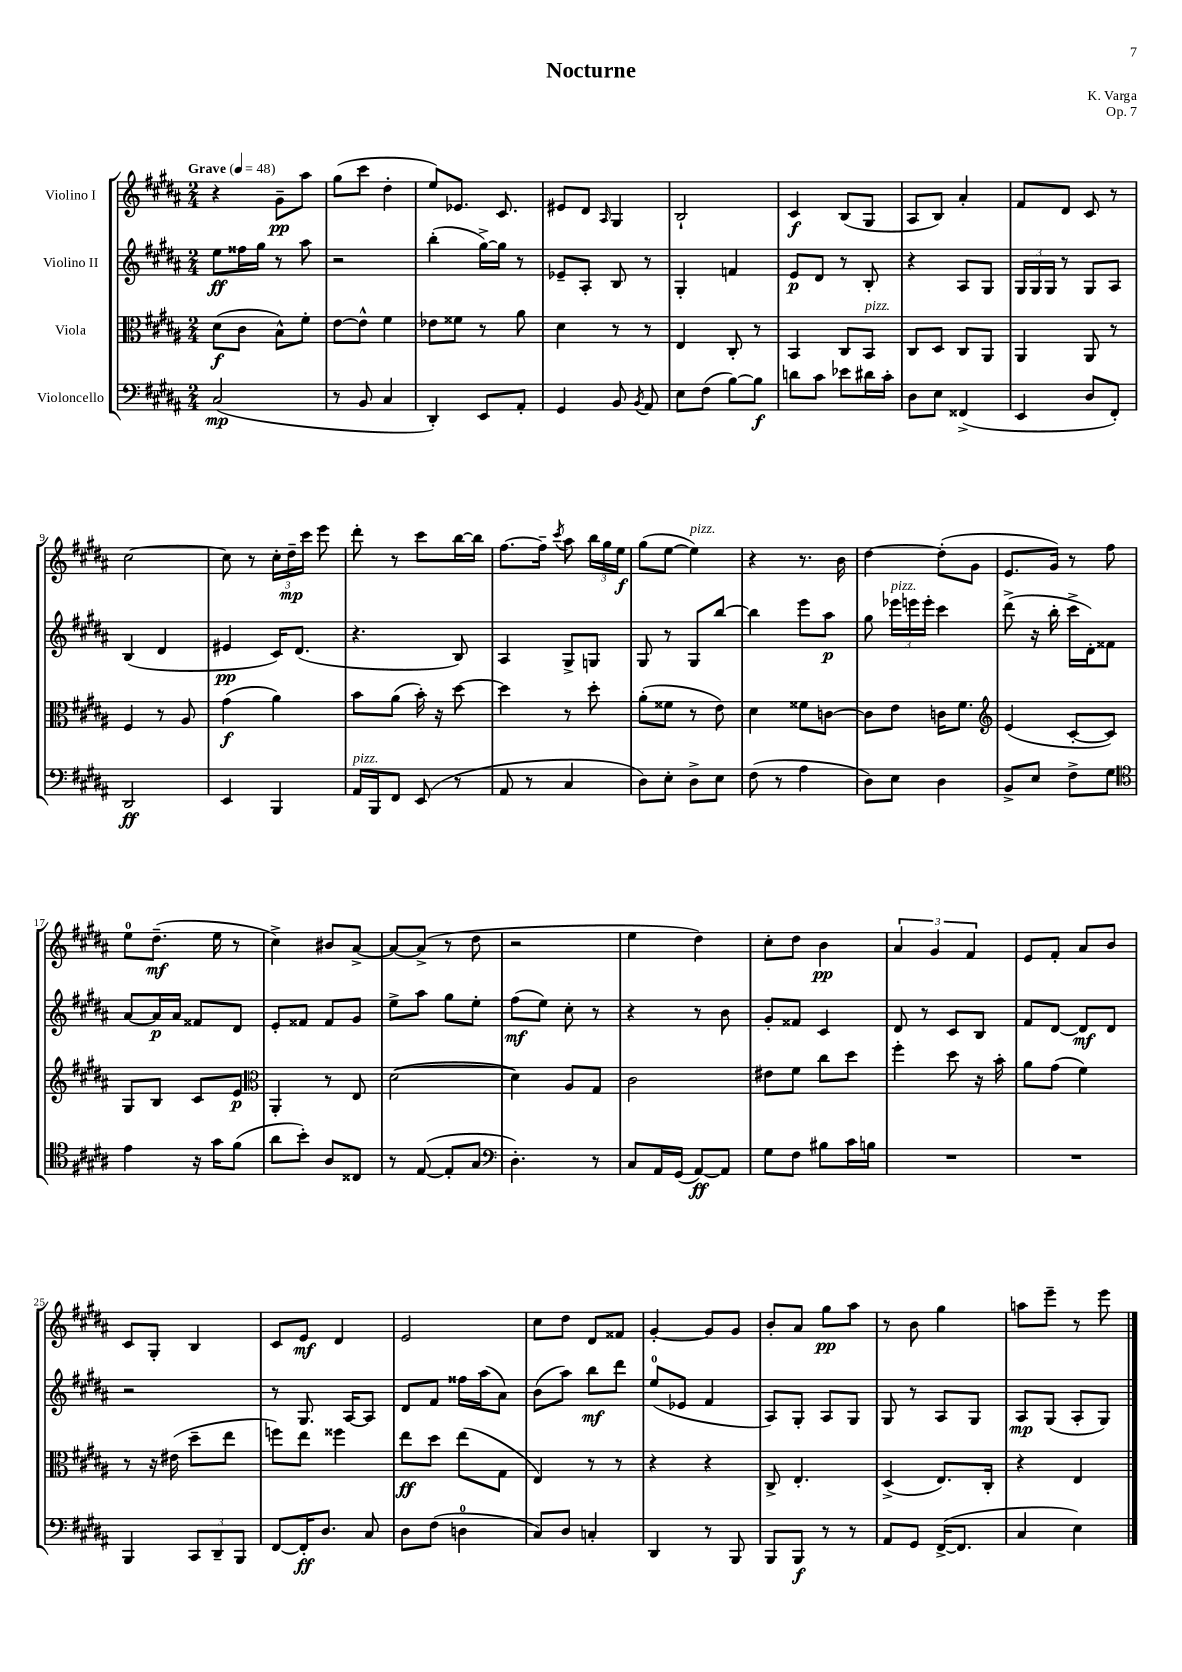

**kern	**kern	**kern	**kern
*staff4	*staff3	*staff2	*staff1
*clefF4	*clefC3	*clefG2	*clefG2
*k[f#c#g#d#a#]	*k[f#c#g#d#a#]	*k[f#c#g#d#a#]	*k[f#c#g#d#a#]
*M2/4	*M2/4	*M2/4	*M2/4
*MM48	*MM48	*MM48	*MM48
(2C#/	(8d#\L	8ee\L	4r
.	8c#\J	16ff##\L	.
.	.	16gg#\JJ	.
.	8B^^\L)	8r	8g#~\L
.	8f#'\J	8aa#\	8aa#\J
=	=	=	=
8r	[8e\L	2r	(8gg#\L
8BB/	8e^^\]J	.	8ccc#\J
4C#/	4f#\	.	4dd#'\
=	=	=	=
4DD#'/)	8e-\L	(4bb'\	8ee/L)
.	8f##\J	.	8.e-/J
8EE/L	8r	[16gg#^\LL)	.
.	.	16gg#\]JJ	8.c#/
8AA#'/J	8a#\	8r	.
=	=	=	=
4GG#/	4d#\	8e-~/L	8e#/L
.	.	8A#'/J	8d#/J
.	.	.	16qqA#/
8BB/	8r	8B/	4G#/
8qBB/	.	.	.
8AA#/	8r	8r	.
=	=	=	=
8E\L	4E/	4G#'/	2B`/
(8F#\J	.	.	.
[8B\L)	8C#'/	4f/	.
8B\]J	8r	.	.
=	=	=	=
8d\L	4BB/	8e/L	4c#/
8c#\J	.	8d#/J	.
8e-\L	8C#/L	8r	(8B/L
16d#\L	8BB/J	8B'/	8G#/J
16c#'\JJ	.	.	.
=	=	=	=
8D#\L	8C#/L	4r	8A#/L
8E\J	8D#/J	.	8B/J)
(4FF##^/	8C#/L	8A#/L	4a#'/
.	8AA#/J	8G#/J	.
=	=	=	=
4EE/	4AA#/	24G#/LL	8f#/L
.	.	24G#/	.
.	.	24G#/JJ	.
.	.	8r	8d#/J
8D#/L	8AA#/	8G#/L	8c#/
8FF#'/J)	8r	8A#/J	8r
=	=	=	=
2DD#/	4F#/	(4B/	[2cc#\
.	8r	4d#/	.
.	8A#/	.	.
=	=	=	=
4EE/	(4g#\	4e#/	8cc#\]
.	.	.	8r
4BBB/	4a#\)	16c#/LK)	24cc#'\LL
.	.	.	24dd#~\
.	.	(8.d#/J	.
.	.	.	24ccc#\JJ
.	.	.	8eee\
=	=	=	=
16AA#/LL	8b\L	4.r	8ddd#'\
16BBB/J	.	.	.
8FF#/J	(8a#\J	.	8r
(8EE/	16b'\)	.	8ccc#\L
.	16r	.	.
8r	[8dd#\	8B/)	[16bb\L
.	.	.	16bb\]JJ
=	=	=	=
8AA#/	4dd#\]	4A#/	[8.ff#\L
8r	.	.	.
.	.	.	16ff#~\]Jk
.	.	.	8qccc#/
4C#/	8r	8G#^/L	8aa#\
.	8dd#'\	8G/J	24bb\LL
.	.	.	24gg#\
.	.	.	24ee\JJ
=	=	=	=
8D#\L)	(8a#'\L	8G#/	(8gg#\L
8E'\J	8f##\J	8r	[8ee\J
8D#^\L	8r	8G#/L	4ee\])
8E\J	8e\)	[8bb/J	.
=	=	=	=
(8F#\	4d#\	4bb\]	4r
8r	.	.	.
4A#\	8f##\L	8eee\L	8.r
.	[8c\J	8aa#\J	.
.	.	.	16b\
=	=	=	=
8D#\L)	8c\]L	8gg#\	[4dd#\
8E\J	8e\J	24eee-\LL	.
.	.	24eee\	.
.	.	24eee'\JJ	.
4D#\	16c\LK	4ccc#\	(8dd#'\]L
.	8.f#\J	.	.
.	.	.	8g#\J
=	=	=	=
*	*clefG2	*	*
8BB^/L	(4e/	(8ddd#^\	8.e/L
8E/J	.	16r	.
.	.	16bb'\	16g#/Jk)
8F#^\L	[8c#'/L	16ccc#^\LL	8r
.	.	16d#'\J)	.
8G#\J	8c#/]J)	8f##\J	8ff#\
=	=	=	=
*clefC4	*	*	*
4e\	8G#/L	[8a#/L	8ee\L
.	8B/J	16a#/]L	(8.dd#~\J
.	.	16a#/JJ	.
16r	8c#/L	8f##/L	.
16g#\LK	.	.	16ee\
(8f#\J	8e/J	8d#/J	8r
=	=	=	=
*	*clefC3	*	*
8a#\L	4AA#'/	8e'/L	4cc#^\)
8b'\J)	.	8f##/J	.
8A#/L	8r	8f##/L	8b#/L
8C##/J	8E/	8g#/J	[8a#^/J
=	=	=	=
8r	([2d#\	8ee^\L	8a#/_L
([8E/	.	8aa#\J	(8a#^/]J
8E'/]L	.	8gg#\L	8r
8G#/J	.	8ee'\J	8dd#\
=	=	=	=
*clefF4	*	*	*
4.D#'\)	4d#\])	(8ff#\L	2r
.	.	8ee\J)	.
.	8A#/L	8cc#'\	.
8r	8G#/J	8r	.
=	=	=	=
8C#/L	2c#\	4r	4ee\
16AA#/L	.	.	.
(16GG#/JJ	.	.	.
[8AA#/L)	.	8r	4dd#\)
8AA#/]J	.	8b\	.
=	=	=	=
8G#\L	8e#\L	8g#'/L	8cc#'\L
8F#\J	8f#\J	8f##/J	8dd#\J
8B#\L	8cc#\L	4c#/	4b\
16c#\L	8dd#\J	.	.
16B\JJ	.	.	.
=	=	=	=
2r	4ff#'\	8d#/	6a#/
.	.	8r	.
.	.	.	6g#/
.	8dd#\	8c#/L	.
.	.	.	6f#/
.	16r	8B/J	.
.	16b'\	.	.
=	=	=	=
2r	8a#\L	8f#/L	8e/L
.	(8g#\J	[8d#/J	8f#'/J
.	4f#\)	8d#/]L	8a#/L
.	.	8d#/J	8b/J
=	=	=	=
4BBB/	8r	2r	8c#/L
.	16r	.	8G#'/J
.	(16e#\	.	.
12CC#/L	8dd#~\L	.	4B/
12DD#~/	.	.	.
.	8ee\J	.	.
12BBB/J	.	.	.
=	=	=	=
[8FF#/L	8ff\L)	8r	8c#/L
16FF#'/]K	8ee\J	8.G#/	8e/J
8.D#/J	.	.	.
.	4ff##\	.	4d#/
.	.	[16A#/LK	.
8C#/	.	8A#/]J	.
=	=	=	=
8D#\L	8ee\L	8d#/L	2e/
(8F#\J	8dd#\J	8f#/J	.
4D\	(8ee\L	16ff##\LL	.
.	.	(16aa#\J	.
.	8G#\J	8a#\J)	.
=	=	=	=
8C#/L)	4E/)	(8b\L	8cc#\L
8D#/J	.	8aa#\J)	8dd#\J
4C'/	8r	8bb\L	8d#/L
.	8r	8ddd#\J	8f##/J
=	=	=	=
4DD#/	4r	(8ee/L	[4g#'/
.	.	8e-/J	.
8r	4r	4f#/	8g#/]L
8BBB/	.	.	8g#/J
=	=	=	=
8BBB/L	8C#^/	8A#/L)	8b'/L
8BBB/J	4.E'/	8G#'/J	8a#/J
8r	.	8A#/L	8gg#\L
8r	.	8G#/J	8aa#\J
=	=	=	=
8AA#/L	(4D#^/	8G#/	8r
8GG#/J	.	8r	8b\
([16FF#^/LK	8.E/L)	8A#/L	4gg#\
8.FF#/]J	.	.	.
.	.	8G#/J	.
.	16C#'/Jk	.	.
=	=	=	=
4C#/	4r	8A#/L	8aa\L
.	.	(8G#/J	8eee~\J
4E\)	4E/	8A#'/L	8r
.	.	8G#/J)	8eee\
==	==	==	==
*-	*-	*-	*-
